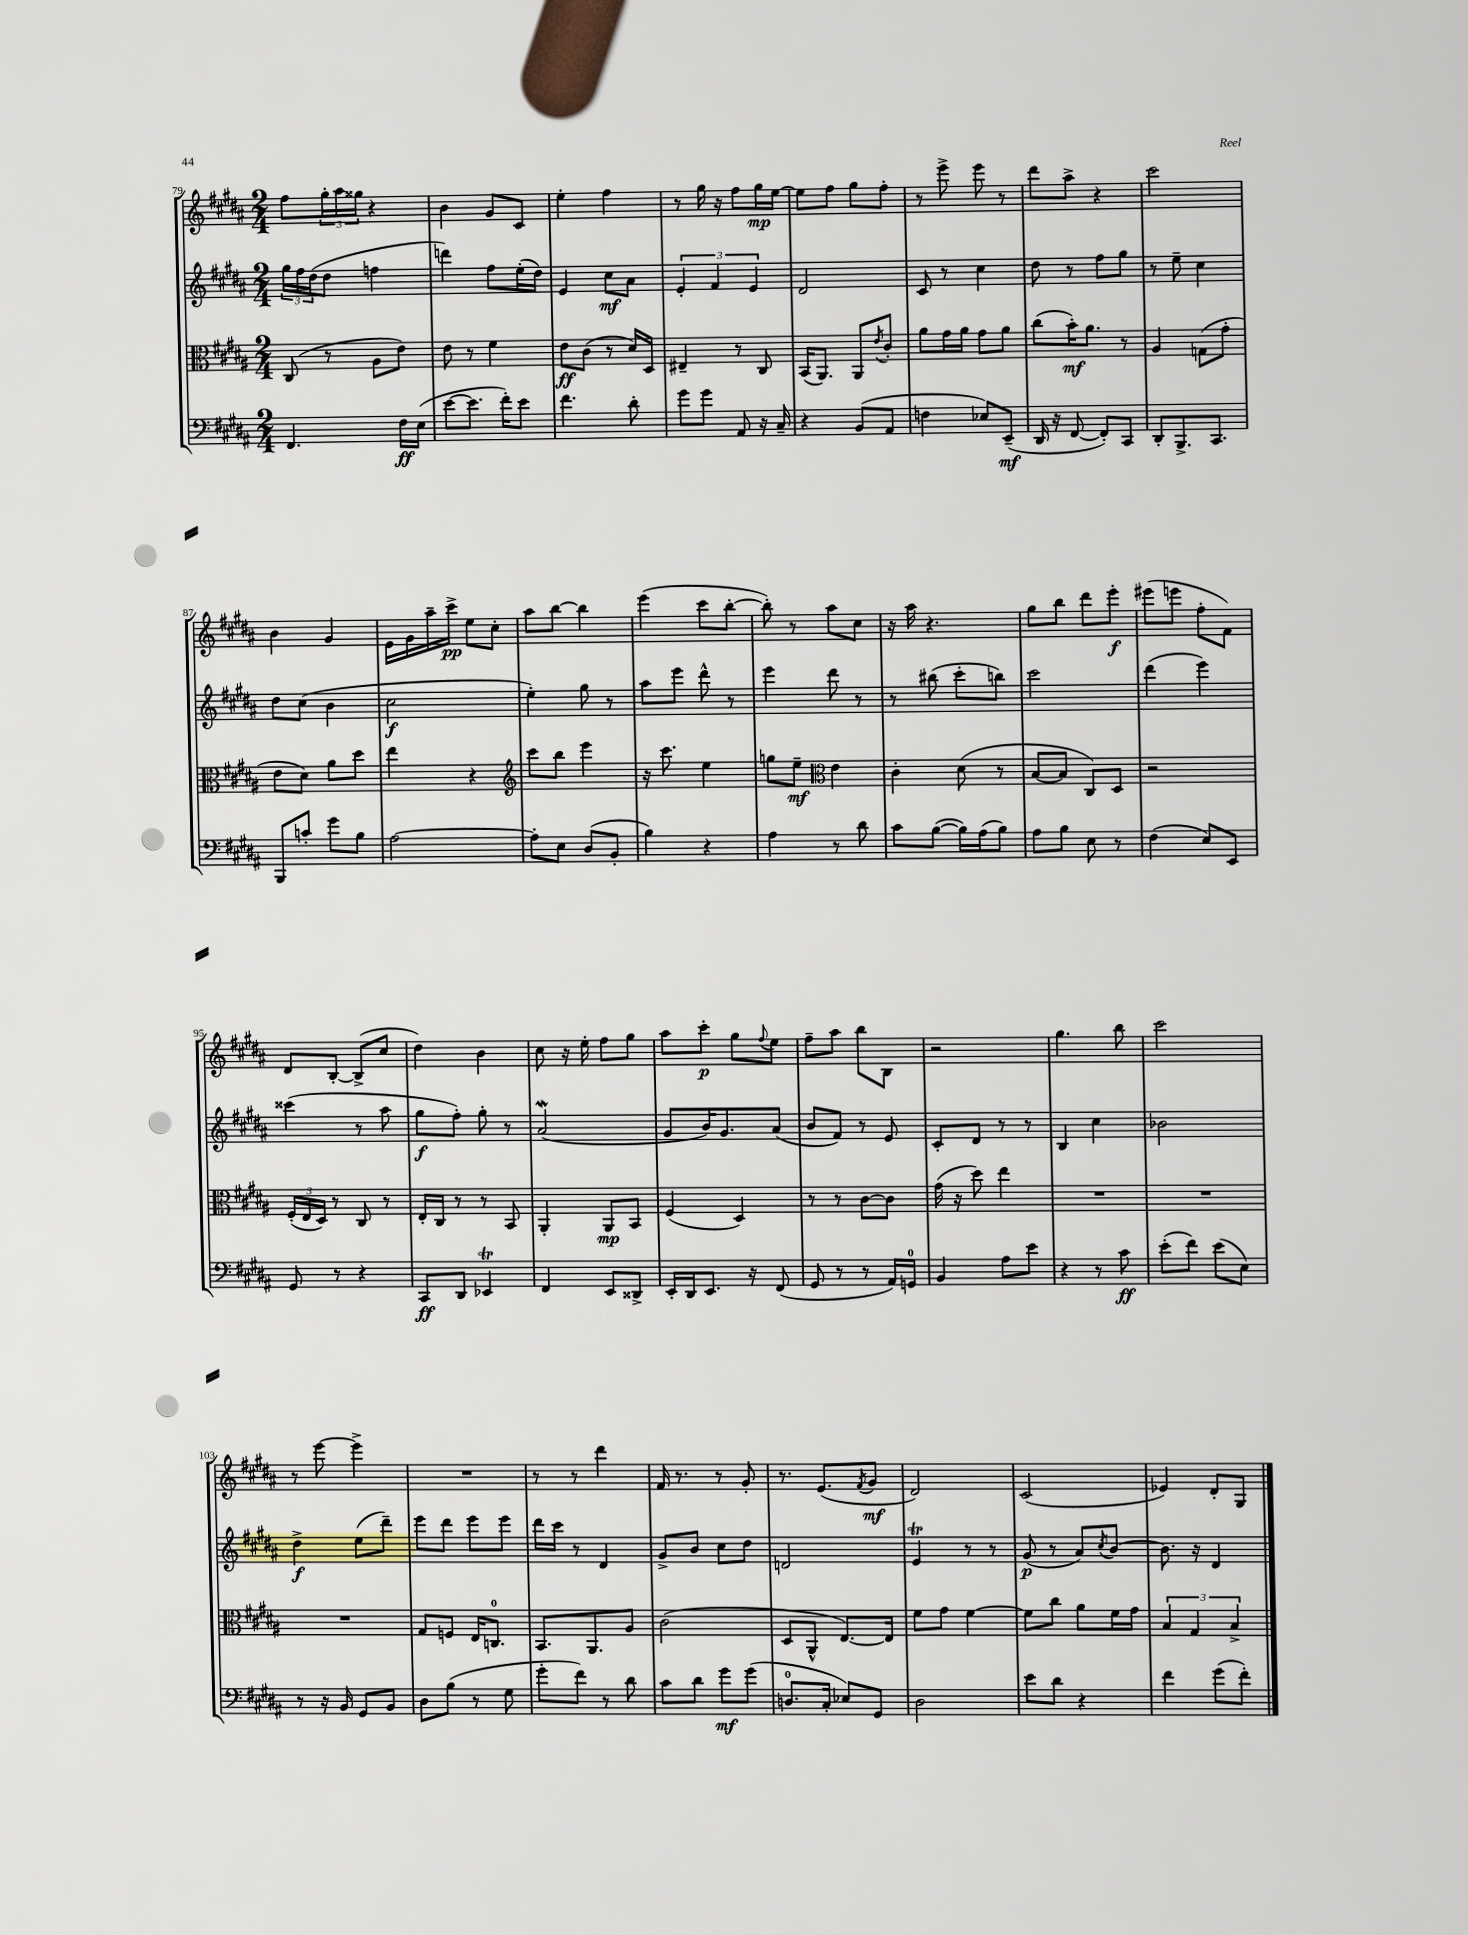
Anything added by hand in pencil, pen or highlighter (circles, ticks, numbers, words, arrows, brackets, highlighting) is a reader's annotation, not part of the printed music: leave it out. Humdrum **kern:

**kern	**dynam	**kern	**dynam	**kern	**dynam	**kern	**dynam
*part4	*part4	*part3	*part3	*part2	*part2	*part1	*part1
*staff4	*staff4	*staff3	*staff3	*staff2	*staff2	*staff1	*staff1
*clefF4	*	*clefC3	*	*clefG2	*	*clefG2	*
*k[f#c#g#d#a#]	*	*k[f#c#g#d#a#]	*	*k[f#c#g#d#a#]	*	*k[f#c#g#d#a#]	*
*M2/4	*	*M2/4	*	*M2/4	*	*M2/4	*
=79	=79	=79	=79	=79	=79	=79	=79
4.FF#/	.	(8C#/	.	24gg#\LL	.	8ff#\L	.
.	.	.	.	24ff#\	.	.	.
.	.	.	.	(24dd#\J	.	.	.
.	.	8r	.	8dd#\J	.	24gg#'\L	.
.	.	.	.	.	.	24aa#\	.
.	.	.	.	.	.	24gg##X\JJ	.
.	.	8A#\L	.	4ffn\	.	4r	.
16F#\LL	ff	8e\J)	.	.	.	.	.
(16E\JJ	.	.	.	.	.	.	.
=80	=80	=80	=80	=80	=80	=80	=80
[8e\L	.	8e\	.	4dddn\)	.	4b\	.
8.e\J]	.	8r	.	.	.	.	.
.	.	4f#\	.	8ff#\L	.	8g#/L	.
16f#'\KL)	.	.	.	.	.	.	.
8e\J	.	.	.	(16ee'\L	.	8c#/J	.
.	.	.	.	16dd#\JJ)	.	.	.
=81	=81	=81	=81	=81	=81	=81	=81
4.f#\	.	8e\L	ff	4e/	.	4ee'\	.
.	.	(8c#\J	.	.	.	.	.
.	.	8r	.	8cc#\L	mf	4ff#\	.
8d#'\	.	16d#/LL)	.	8a#\J	.	.	.
.	.	16D#/JJ	.	.	.	.	.
=82	=82	=82	=82	=82	=82	=82	=82
8g#\L	.	4E#X~/	.	6e'/	.	8r	.
8g#\J	.	.	.	.	.	16gg#\	.
.	.	.	.	6f#/	.	.	.
.	.	.	.	.	.	16r	.
8AA#/	.	8r	.	.	.	8ff#\L	.
.	.	.	.	6e/	.	.	.
16r	.	8C#/	.	.	.	16gg#\L	mp
16C#~/	.	.	.	.	.	[16ee\JJ	.
=83	=83	=83	=83	=83	=83	=83	=83
4r	.	(16BB/KL	.	2d#/	.	8ee\L]	.
.	.	8.AA#/J)	.	.	.	.	.
.	.	.	.	.	.	8ff#\J	.
(8BB/L	.	8AA#/L	.	.	.	8gg#\L	.
.	.	8qe/	.	.	.	.	.
8AA#/J	.	8c#'/J	.	.	.	8ff#'\J	.
=84	=84	=84	=84	=84	=84	=84	=84
4Fn\	.	8a#\L	.	8c#/	.	8r	.
.	.	16g#\L	.	8r	.	8eee^\	.
.	.	16a#\JJ	.	.	.	.	.
8E-X/L)	.	8g#\L	.	4cc#\	.	8eee\	.
(8EE~/J	mf	8a#\J	.	.	.	8r	.
=85	=85	=85	=85	=85	=85	=85	=85
16DD#/	.	(8cc#\L	.	8dd#\	.	8ddd#\L	.
16r	.	.	.	.	.	.	.
[8FF#/	.	16b'\K)	mf	8r	.	8aa#^\J	.
.	.	8.a#\J	.	.	.	.	.
8FF#'/L])	.	.	.	8ff#\L	.	4r	.
8CC#/J	.	8r	.	8gg#\J	.	.	.
=86	=86	=86	=86	=86	=86	=86	=86
8DD#'/L	.	4A#/	.	8r	.	2ccc#\	.
8.BBB^/	.	.	.	8ee~\	.	.	.
.	.	(8Gn\L	.	4cc#\	.	.	.
8.CC#/J	.	.	.	.	.	.	.
.	.	8g#'\J	.	.	.	.	.
!!LO:LB:g=z
=87	=87	=87	=87	=87	=87	=87	=87
8BBB/L	.	8e\L	.	8dd#\L	.	4b\	.
8cn'/J	.	8d#\J)	.	(8cc#\J	.	.	.
8g#\L	.	8a#\L	.	4b\	.	4g#/	.
8B\J	.	8dd#\J	.	.	.	.	.
=88	=88	=88	=88	=88	=88	=88	=88
[2A#\	.	4ee\	.	2cc#\	f	16e\LL	.
.	.	.	.	.	.	16g#\	.
.	.	.	.	.	.	16aa#~\	.
.	.	.	.	.	.	16ccc#^\JJ	pp
.	.	4r	.	.	.	8ee\L	.
.	.	.	.	.	.	8cc#'\J	.
=89	=89	=89	=89	=89	=89	=89	=89
*	*	*clefG2	*	*	*	*	*
8A#'\L]	.	8ccc#\L	.	4ee'\)	.	8aa#\L	.
8E\J	.	8bb\J	.	.	.	[8bb\J	.
(8D#/L	.	4eee\	.	8gg#\	.	4bb\]	.
8BB'/J	.	.	.	8r	.	.	.
=90	=90	=90	=90	=90	=90	=90	=90
4B\)	.	16r	.	8aa#\L	.	(4eee\	.
.	.	8.ccc#\	.	.	.	.	.
.	.	.	.	8eee\J	.	.	.
4r	.	4ee\	.	8ddd#^^\	.	8ccc#\L	.
.	.	.	.	8r	.	[8bb'\J	.
=91	=91	=91	=91	=91	=91	=91	=91
4A#\	.	8ggn\L	.	4eee\	.	8bb'\])	.
.	.	8ee~\J	mf	.	.	8r	.
*	*	*clefC3	*	*	*	*	*
8r	.	4e\	.	8ddd#\	.	8aa#\L	.
8d#\	.	.	.	8r	.	8cc#\J	.
=92	=92	=92	=92	=92	=92	=92	=92
8c#\L	.	4c#'\	.	8r	.	16r	.
.	.	.	.	.	.	16aa#\	.
([8B\J	.	.	.	(8bb#X\	.	4.r	.
16B\LL])	.	(8d#\	.	8ccc#'\L	.	.	.
(16A#\J	.	.	.	.	.	.	.
8B\J)	.	8r	.	8bbn\J)	.	.	.
=93	=93	=93	=93	=93	=93	=93	=93
8A#\L	.	[8B/L	.	2ccc#\	.	8gg#\L	.
8B\J	.	8B/J]	.	.	.	8bb\J	.
8E\	.	8C#/L)	.	.	.	8ddd#\L	.
8r	.	8D#/J	.	.	.	8eee'\J	f
=94	=94	=94	=94	=94	=94	=94	=94
(4F#\	.	2r	.	(4ddd#\	.	(8eee#X\L	.
.	.	.	.	.	.	8eeen\J	.
8E/L)	.	.	.	4eee\)	.	8ff#'\L	.
8EE/J	.	.	.	.	.	8f#\J)	.
!!LO:LB:g=z
=95	=95	=95	=95	=95	=95	=95	=95
8GG#/	.	(24F#'/LL	.	(4ccc##X\	.	8d#/L	.
.	.	24E/	.	.	.	.	.
.	.	24D#/JJ)	.	.	.	.	.
8r	.	8r	.	.	.	[8B'/J	.
4r	.	8C#/	.	8r	.	(8B^/L]	.
.	.	8r	.	8aa#\	.	8cc#/J	.
=96	=96	=96	=96	=96	=96	=96	=96
8CC#/L	ff	16E'/LL	.	8gg#\L	f	4dd#\)	.
.	.	16C#/JJ	.	.	.	.	.
8DD#/J	.	8r	.	8ff#'\J)	.	.	.
4EE-XT/	.	8r	.	8gg#'\	.	4b\	.
.	.	8BB/	.	8r	.	.	.
=97	=97	=97	=97	=97	=97	=97	=97
4FF#/	.	4AA#'/	.	(2a#W/	.	8cc#\	.
.	.	.	.	.	.	16r	.
.	.	.	.	.	.	16ee'\	.
8EE/L	.	8AA#/L	mp	.	.	8ff#\L	.
8DD##X^/J	.	8BB/J	.	.	.	8gg#\J	.
=98	=98	=98	=98	=98	=98	=98	=98
16EE'/LL	.	(4F#/	.	8g#/L	.	8aa#\L	.
16DD#/J	.	.	.	.	.	.	.
8.EE/J	.	.	.	16b/K)	.	8ccc#'\J	p
.	.	.	.	8.g#/	.	.	.
.	.	4D#/)	.	.	.	8gg#\L	.
16r	.	.	.	.	.	.	.
.	.	.	.	.	.	8qqff#/	.
(8FF#/	.	.	.	(8a#/J	.	8ee\J	.
=99	=99	=99	=99	=99	=99	=99	=99
8GG#/	.	8r	.	8b/L	.	8ff#~\L	.
8r	.	8r	.	8f#/J)	.	8aa#\J	.
8r	.	[8c#\L	.	8r	.	8bb\L	.
16AA#/LL)	.	8c#\J]	.	8e/	.	8B\J	.
16GGn/JJ	.	.	.	.	.	.	.
=100	=100	=100	=100	=100	=100	=100	=100
4BB/	.	(16g#\	.	8c#'/L	.	2r	.
.	.	16r	.	.	.	.	.
.	.	8dd#\)	.	8d#/J	.	.	.
8A#\L	.	4ee\	.	8r	.	.	.
8e\J	.	.	.	8r	.	.	.
=101	=101	=101	=101	=101	=101	=101	=101
4r	.	2r	.	4B/	.	4.gg#\	.
8r	.	.	.	4cc#\	.	.	.
8c#\	ff	.	.	.	.	8bb\	.
=102	=102	=102	=102	=102	=102	=102	=102
(8e'\L	.	2r	.	2b-X\	.	2ccc#\	.
8f#\J)	.	.	.	.	.	.	.
(8e\L	.	.	.	.	.	.	.
8E\J)	.	.	.	.	.	.	.
!!LO:LB:g=z
=103	=103	=103	=103	=103	=103	=103	=103
8r	.	2r	.	4dd#^\	f	8r	.
16r	.	.	.	.	.	[8eee\	.
16BB/	.	.	.	.	.	.	.
8GG#/L	.	.	.	(8ee\L	.	4eee^\]	.
8BB/J	.	.	.	8ddd#~\J)	.	.	.
=104	=104	=104	=104	=104	=104	=104	=104
8D#\L	.	8G#/L	.	8eee\L	.	2r	.
(8B\J	.	8Fn/J	.	8ddd#\J	.	.	.
8r	.	16E/KL	.	8eee\L	.	.	.
.	.	8.Cn/J	.	.	.	.	.
8G#\	.	.	.	8eee\J	.	.	.
=105	=105	=105	=105	=105	=105	=105	=105
8g#'\L	.	8.BB/L	.	16ddd#\LL	.	8r	.
.	.	.	.	16ccc#\JJ	.	.	.
8f#\J)	.	.	.	8r	.	8r	.
.	.	8.AA#/	.	.	.	.	.
8r	.	.	.	4d#/	.	4ddd#\	.
8d#\	.	8A#/J	.	.	.	.	.
=106	=106	=106	=106	=106	=106	=106	=106
8c#\L	.	(2c#\	.	8g#^/L	.	16f#/	.
.	.	.	.	.	.	8.r	.
8d#\J	.	.	.	8b/J	.	.	.
8g#\L	mf	.	.	8cc#\L	.	8r	.
(8g#\J	.	.	.	8dd#\J	.	8g#'/	.
=107	=107	=107	=107	=107	=107	=107	=107
8.Dn/L	.	8D#/L	.	2dn/	.	8.r	.
.	.	8AA#^^/J	.	.	.	.	.
16C#'/Jk	.	.	.	.	.	(8.e/L	.
8E-X/L)	.	[8.E/L)	.	.	.	.	.
.	.	.	.	.	.	8qf#/	.
8GG#/J	.	.	.	.	.	8g#/J	mf
.	.	16E/Jk]	.	.	.	.	.
=108	=108	=108	=108	=108	=108	=108	=108
2D#\	.	8f#\L	.	4eT/	.	2d#/)	.
.	.	8g#\J	.	.	.	.	.
.	.	[4f#\	.	8r	.	.	.
.	.	.	.	8r	.	.	.
=109	=109	=109	=109	=109	=109	=109	=109
8e\L	.	8f#\L]	.	(8g#/	p	(2c#/	.
8d#\J	.	8cc#\J	.	8r	.	.	.
4r	.	8a#\L	.	8a#/L)	.	.	.
.	.	.	.	8qcc#/	.	.	.
.	.	16f#\L	.	[8b/J	.	.	.
.	.	16g#\JJ	.	.	.	.	.
=110	=110	=110	=110	=110	=110	=110	=110
4f#\	.	6B/	.	8.b\]	.	4e-X/)	.
.	.	6G#/	.	.	.	.	.
.	.	.	.	16r	.	.	.
(8g#\L	.	.	.	4d#/	.	8d#'/L	.
.	.	6B^/	.	.	.	.	.
8f#'\J)	.	.	.	.	.	8G#/J	.
==	==	==	==	==	==	==	==
*-	*-	*-	*-	*-	*-	*-	*-
